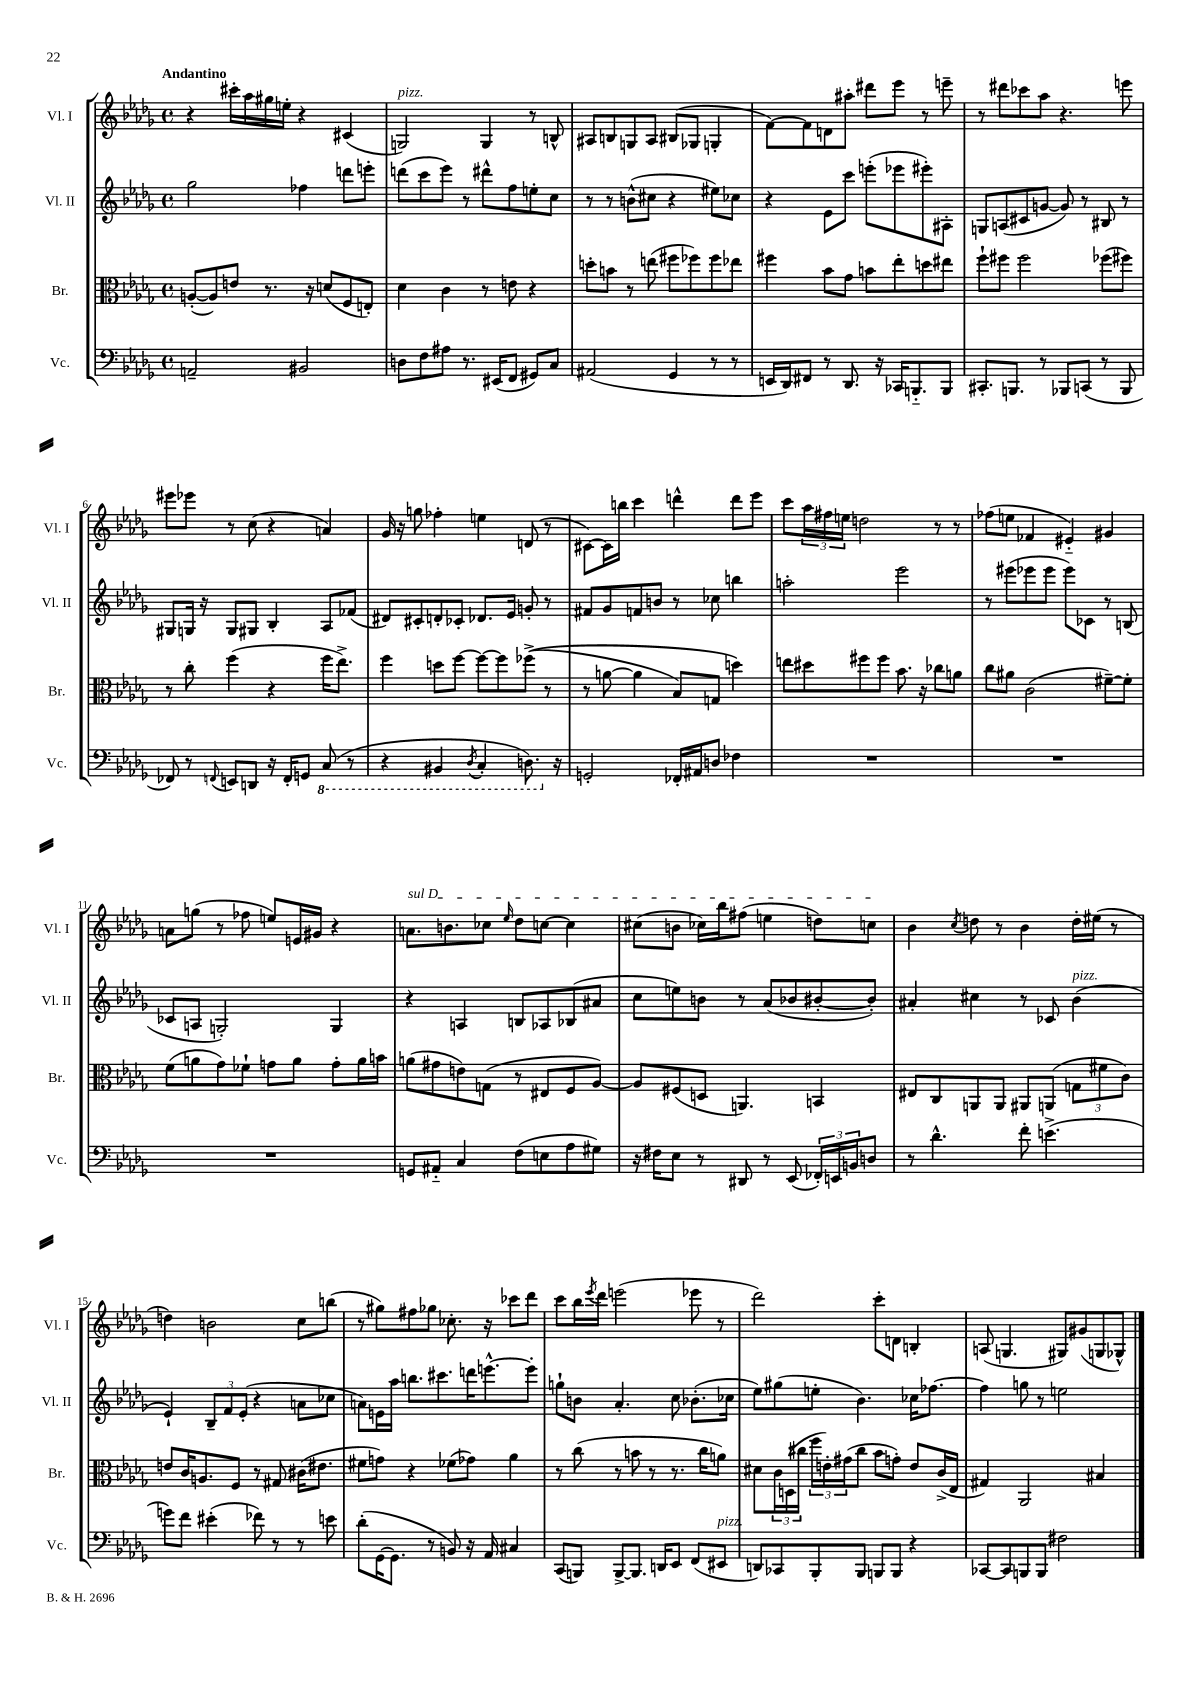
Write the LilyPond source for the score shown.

<<
\new StaffGroup <<
\new Staff = "s0" \with { instrumentName = "Vl. I" shortInstrumentName = "Vl. I" } {
    \clef treble \key des \major \defaultTimeSignature \time 4/4 \tempo "Andantino"
    r4 cis'''16-. aes''16 gis''16 e''16-. r4 cis'4( |
    g2^\markup { \italic "pizz." }) g4 r8 b8-^ |
    ais8 b8 g8 ais8 bis8( ges8 g4-. |
    f'8~) f'8 d'8 ais''8-. dis'''8 ees'''8 r8 e'''8-- |
    r8 dis'''8 ces'''8 aes''8 r4. e'''8 |
    eis'''8 ees'''8 r8 c''8( r4 a'4) |
    ges'16 r16 g''8 fes''4-. e''4 d'8( r8 |
    cis'8~) cis'16 b''16 c'''4 d'''4-^ d'''8 ees'''8 |
    c'''8 \tuplet 3/2 { aes''16 fis''16 e''16 } d''2 r8 r8 |
    fes''8( e''8 fes'4 eis'4-_) gis'4 |
    a'8 g''8( r8 fes''8 e''8) e'16 gis'16 r4 |
    \once \override TextSpanner.bound-details.left.text = \markup { \italic "sul D" } a'8.\startTextSpan b'8. ces''8 \grace { ees''16 } des''8 c''8~ c''4 |
    cis''8( b'8 ces''16) bes''16 fis''8( e''4 d''8) c''8\stopTextSpan |
    bes'4 \acciaccatura { c''8 } d''8 r8 bes'4 d''16-. eis''16( r8 |
    d''4) b'2 c''8 b''8( |
    r8 gis''8) fis''8 ges''8 ces''8.-. r16 ces'''8 des'''8 |
    c'''8 bes''16 \acciaccatura { ees'''8 } des'''16 e'''2( ees'''8 r8 |
    des'''2) c'''8-. d'8 b4-. |
    a8( g4. gis8) gis'8( g8 ges8-^) \bar "|." |
}
\new Staff = "s1" \with { instrumentName = "Vl. II" shortInstrumentName = "Vl. II" } {
    \clef treble \key des \major \defaultTimeSignature \time 4/4
    ges''2 fes''4 d'''8 e'''8-. |
    d'''8( c'''8 ees'''8) r8 dis'''8-^ f''8 e''8-. c''8 |
    r8 r8 b'8-^( cis''8 r4 eis''8) ces''8 |
    r4 ees'8 c'''8 e'''8-.( ees'''8 eis'''8-.) ais8-. |
    g8 a8( cis'8 g'8~ g'8) r8 bis8 r8 |
    gis8 g16 r16 g8 gis8 bes4-. aes8 fes'8( |
    dis'8) cis'8-. d'8-. ces'8-. des'8. ees'16 g'8-. r8 |
    fis'8 ges'8 f'8 b'8 r8 ces''8 b''4 |
    a''2-. ees'''2 |
    r8 eis'''8( ees'''8 ees'''8 ees'''8) ces'8 r8 b8( |
    ces'8 a8 g2-.) g4 |
    r4 a4 b8 aes8 bes8( ais'8 |
    c''8 e''8) b'8 r8 aes'8( bes'8 bis'8~-. bis'8-.) |
    ais'4-. cis''4 r8 ces'8 bes'4^\markup { \italic "pizz." }( |
    ees'4-!) \tuplet 3/2 { bes8-- f'8 ees'8-.( } r4 a'8 ces''8 |
    a'8) e'16 aes''16 b''8. cis'''8. d'''16 e'''8.~-^ e'''8-. |
    g''8-! b'8 aes'4.-. c''8 bes'8.-.( ces''16 |
    ees''8) gis''8( e''8-. bes'4.) ces''16 fes''8.~ |
    fes''4 g''8 r8 e''2 \bar "|." |
}
\new Staff = "s2" \with { instrumentName = "Br." shortInstrumentName = "Br." } {
    \clef alto \key des \major \defaultTimeSignature \time 4/4
    a8~-.( a8) e'8 r8. r16 d'8( f8 e8-.) |
    des'4 c'4 r8 e'8 r4 |
    d''8-. b'8 r8 e''8( fis''8 fes''8) fes''8 ees''8 |
    fis''4 bes'8 ges'8 b'8 ees''8-. d''8 eis''8 |
    f''8-! fis''8 fis''2 fes''8( fis''8) |
    r8 c''8-. f''4( r4 f''16 ees''8.->) |
    f''4 d''8 f''8~ f''8~ f''8 fes''8->(\( r8 |
    r8 a'8~ a'4 bes8) g8 d''4\) |
    e''8 dis''8 fis''8 fis''8 bes'8. r16 ces''8 a'8 |
    c''8 ais'8 c'2( fis'8~--) fis'8-. |
    f'8( a'8 ges'8) fes'8-! g'8 a'8 g'8-. a'16 b'16 |
    a'8( gis'8 e'8) g8( r8 eis8 f8 aes8~) |
    aes8 fis8( d8 a,4.) b,4 |
    eis8 c8 a,8 a,8 ais,8 a,8( \tuplet 3/2 { g8 fis'8 c'8) } |
    e'8 c'16 a8. f8 r8 gis8 cis'16( eis'8. |
    fis'8 g'8) r4 fes'8( ges'8) aes'4 |
    r8 c''8( r8 b'8 r8 r8. c''16 a'8) |
    dis'8 \tuplet 3/2 { c'16 d16( cis''16 } \tuplet 3/2 { f''16 e'16-.) gis'16( } cis''8 bes'8 g'8-.) e'8 c'16->( ees16 |
    gis4) aes,2 bis4 \bar "|." |
}
\new Staff = "s3" \with { instrumentName = "Vc." shortInstrumentName = "Vc." } {
    \clef bass \key des \major \defaultTimeSignature \time 4/4
    a,2-- bis,2 |
    d8 f8 ais8 r8. eis,16( f,8 gis,8) c8 |
    ais,2( ges,4 r8 r8 |
    e,16 des,16) fis,8 r8 des,8. r16 ces,16 b,,8.-_ b,,8 |
    cis,8.-. b,,8. r8 bes,,8 c,8( r8 bes,,8 |
    fes,8) r8 \appoggiatura { f,8 } e,8 d,8 r16 f,16-. g,8 \ottava #-1 c,8( r8 |
    r4 bis,,4 \acciaccatura { des,8 } c,4-. d,8.) \ottava #0 r16 |
    g,2-. fes,16-. ais,16 d8 fes4 |
    R1 |
    R1 |
    R1 |
    g,8 ais,8-_ c4 f8( e8 aes8 gis8) |
    r16 fis16 ees8 r8 dis,8 r8 ees,8( \tuplet 3/2 { fes,16-.) e,16 b,16 } d8 |
    r8 des'4.-^ f'8-. e'4.->( |
    g'8) f'8 eis'4-.( fes'8) r8 r8 e'8 |
    des'8-.( ges,16~ ges,8. r8 b,8) r16 aes,16 cis4 |
    c,8( b,,8) b,,8~-> b,,8. d,16 ees,8 f,8( eis,8^\markup { \italic "pizz." } |
    d,8) ces,8 bes,,8-. bes,,8 b,,8 b,,8 r4 |
    ces,8~ ces,8 b,,8 b,,8 fis2 \bar "|." |
}
>>
>>
